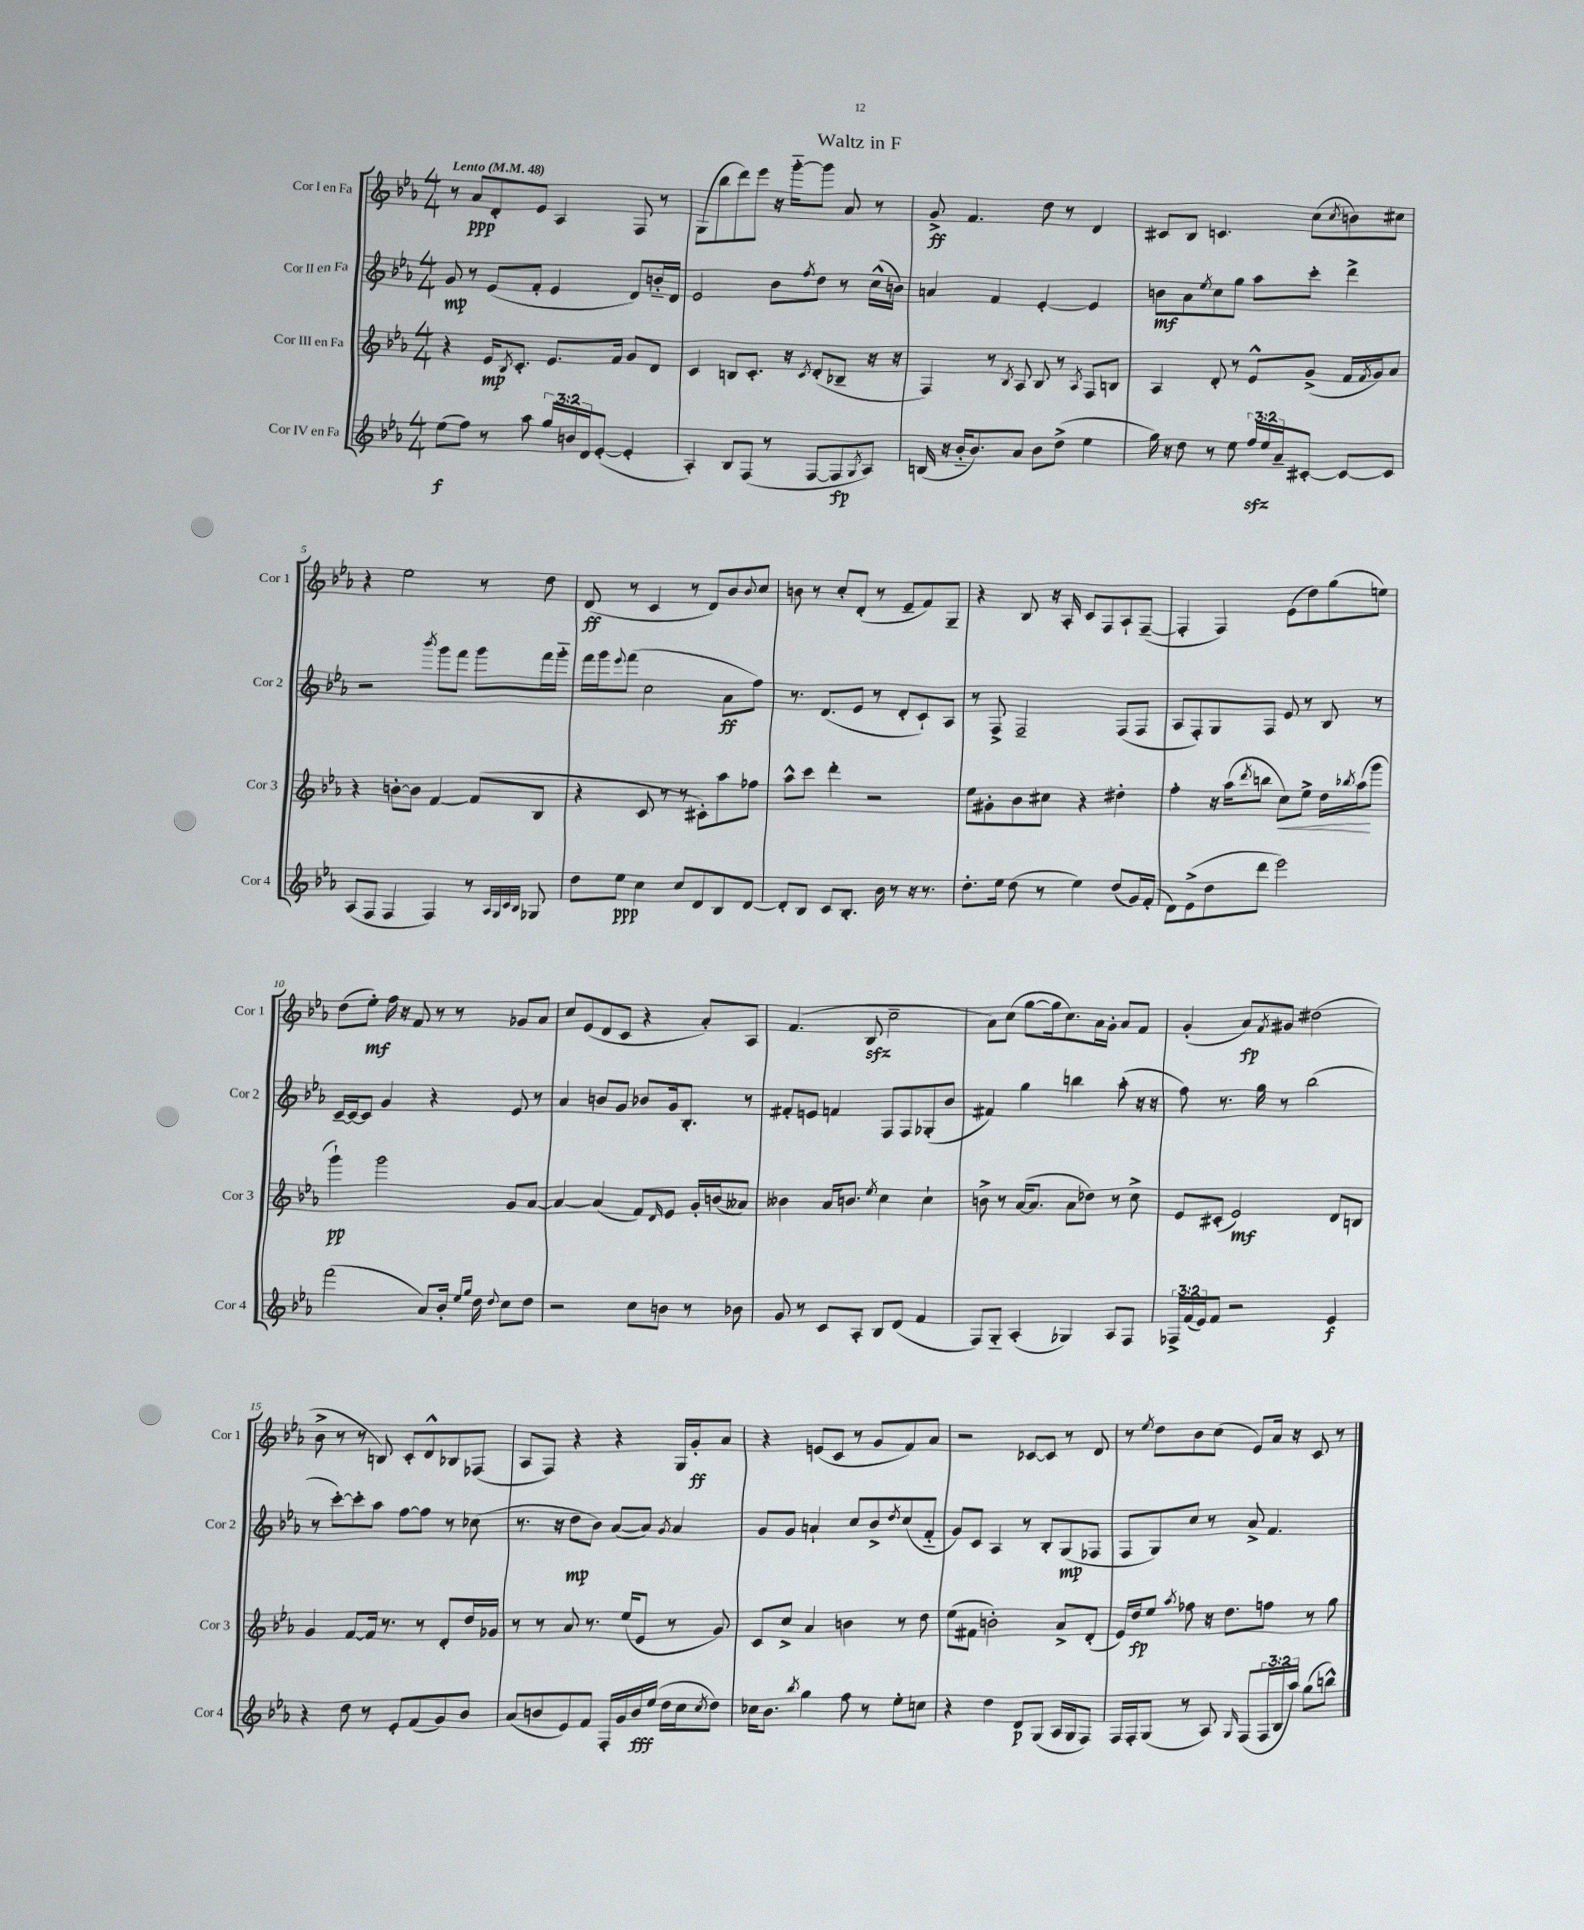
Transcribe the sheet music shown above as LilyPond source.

\header { title = "Waltz in F" }
<<
\new StaffGroup <<
\new Staff = "s0" \with { instrumentName = "Cor I en Fa" shortInstrumentName = "Cor 1" } {
    \clef treble \key ees \major \numericTimeSignature \time 4/4 \tempo "Lento" 4 = 48
    r8 aes'8\ppp d'8-. ees'8 aes4 f8 r8 |
    g8( bes''8 d'''8) ees'''8 r16 g'''16~-_ g'''8 aes'8 r8 |
    g'8->\ff f'4. d''8 r8 d'4 |
    cis'8 bes8 c'4. c''8( \acciaccatura { c''8 } b'8) cis''8 |
    r4 ees''2 r8 d''8 |
    d'8\ff( r8 c'4 r8 d'8) bes'8 \appoggiatura { bes'8 } c''8 |
    b'8 r8 c''8-. d'8-.( r8 ees'8-- f'8) g8-- |
    r4 bes8 r16 aes16-. c'8 f8 aes8-! f8~--( |
    f4-. f4) ees'8( d''8) g''8( e''8) |
    d''8( ees''8-.\mf) f''16 r16 f'8 r8 r8 ges'8 aes'8 |
    c''8 ees'8( d'8 c'8 r4 aes'8-.) aes8 |
    f'4.( bes8\sfz c''2-- |
    aes'8) c''8( g''8~ g''16 c''8.) aes'16 g'16-. aes'8 f'8 |
    g'4-.( aes'8\fp) \acciaccatura { f'8 } gis'8 dis''2( |
    bes'8-> r8 r8 b8) c'8-. d'8-^ bes8 fes8( |
    aes8 f8) r4 r4 g16 g'16-.\ff aes'8 |
    r4 e'8( c'8 r8 g'8 f'8) aes'8 |
    r2 ces'8~ ces'8 r8 d'8 |
    r8 \acciaccatura { ees''8 } d''8 bes'8 c''8( ees'8) aes'16 r16 c'8 r8 \bar "|." |
}
\new Staff = "s1" \with { instrumentName = "Cor II en Fa" shortInstrumentName = "Cor 2" } {
    \clef treble \key ees \major \numericTimeSignature \time 4/4
    g'8\mp r8 ees'8( f'8-. ees'4 d'8) b'16-_ d'16 |
    ees'2 bes'8 \acciaccatura { f''8 } d''8 r8 c''16-^( b'16) |
    a'4 f'4 ees'4~-. ees'4 |
    b'8\mf aes'8 \acciaccatura { ees''8 } c''8 g''8 aes''8 c'''8-. d'''4-> |
    r2 \acciaccatura { bes'''8 } g'''8 f'''8 g'''8 f'''16 g'''16-_ |
    f'''16 g'''16 \appoggiatura { ees'''8 } f'''8( c''2 aes'8\ff f''8) |
    r8. d'8.( ees'8 r8 d'8-. c'8-!) aes8 |
    r8 f8-> f2-- f8( f8 |
    aes8 f8-.) g8 f8 ees'8 r8 bes8 r8 |
    c'16~-- c'16~ c'8 g'4 r4 ees'8 r8 |
    aes'4 b'8 g'8 bes'8 g'16 bes8.-. r8 |
    fis'8-. e'8 f'4 f8 f8 ges8-.( bes'8 |
    fis'4) g''4 b''4 aes''8-.( r16 r16 |
    f''8) r8. g''16 r8 bes''2( |
    r8 c'''8~-.) c'''8-. aes''8 f''8~ f''8 r8 ces''8( |
    r8. r16 d''8\mp bes'8) aes'8~( aes'8) \acciaccatura { g'8 } aes'4 |
    g'8 g'8 a'4-! c''8 bes'8-> \acciaccatura { d''8 } c''8( f'8-_ |
    g'8) c'8 aes4 r8 bes8-. g8\mp( fes8 |
    f8 g8) c''8 r8 aes'8-> f'4. \bar "|." |
}
\new Staff = "s2" \with { instrumentName = "Cor III en Fa" shortInstrumentName = "Cor 3" } {
    \clef treble \key ees \major \numericTimeSignature \time 4/4
    r4 ees'16\mp \acciaccatura { bes8 } c'8.-. ees'8. f'16 g'8 d'8 |
    c'4 b8 c'8.-. r16 \acciaccatura { c'8 } d'8-.( bes8-- r16 r16 |
    f4) r8 \acciaccatura { bes8 } aes8 bes8 r8 \acciaccatura { aes8 } f8 b8 |
    aes4 d'8-. r8 ees'8-^ g'8->( f'16 \acciaccatura { f'8 } g'16) aes'8 |
    r4 b'8~-. b'8 f'4~ f'8( bes8 |
    r4 c'8 r8 r8 cis'8-.) aes''8 fes''8 |
    aes''8-^ c'''8 d'''4-. r2 |
    ees''8 gis'8-. bes'8 cis''8 r4 dis''4-. |
    f''4-. r16 aes''16( \acciaccatura { d'''8 } b''8 c''8\<) ees''8-> d''16 \acciaccatura { bes''8 } aes''16\!( g'''8 |
    g'''4-!\pp) g'''2 g'8 aes'8~ |
    aes'4~ aes'4( f'8) \grace { d'16 } ees'8 g'16-. b'16( aeses'8) |
    beses'4 aes'16 b'8. \acciaccatura { ees''8 } c''4 c''4-! |
    b'8-> r8 aes'16~( aes'8. aes'8 des''8) r8 c''8-> |
    ees'8 cis'8-.( ees'2\mf) d'8 b8 |
    g'4 f'8~ f'16 r8. r8 d'8-. d''16 ges'16 |
    r8 r8 aes'8 r8. ees''16( ees'8 r8 g'8) |
    c'8 c''8-> aes'4 b'4 r8 d''8 |
    ees''8( fis'8 b'2-.) aes'8-> d'8-.( |
    ees'16) d''16\fp ees''8 \acciaccatura { aes''8 } fes''8 r16 d''8. f''8 r8 g''8 \bar "|." |
}
\new Staff = "s3" \with { instrumentName = "Cor IV en Fa" shortInstrumentName = "Cor 4" } {
    \clef treble \key ees \major \numericTimeSignature \time 4/4 \override Staff.TupletNumber.text = #tuplet-number::calc-fraction-text
    ees''8\f( f''8) r8 aes''8 \tuplet 3/2 { g''16 b'16 d'16 } ees'8~-.( ees'4-. |
    aes4-.) bes8 f8( r8 f8~ f8\fp \acciaccatura { g8 } aes8) |
    b16( r16 bes'16-_ bes'8.) aes'8 bes'8 d''8->( ees''4 |
    g''16) r16 d''8 r8 ees''8 \tuplet 3/2 { f''16\sfz ees''16 aes'16-- } cis'8~-. cis'8~ cis'8 |
    aes8( f8 f4 f4) r8 \grace { aes32 g32 c'32 bes32 } ges8 |
    d''8 ees''8\ppp c''4 c''8 d'8 bes8 d'8~ |
    d'8-. bes8 c'8 bes8.-. bes'16 r8 r16 r8. |
    d''8.-. ees''16 d''8( r8 ees''4) d''8( g'16) f'16-.( |
    d'8) ees'8->( d''8 d'''8 ees'''2) |
    f'''2( aes'8) bes'16-. \grace { ees''16 g''16 } d''16 \appoggiatura { d''8 } c''8 d''8 |
    r2 c''8 b'8 r8 bes'8 |
    g'8 r8 c'8 aes8-. bes8 d'8( f'4 |
    f8) g8-_ aes4-.( ges4) aes8 f8 |
    \tuplet 3/2 { fes16-> f'16( ees'16) } f'8 r2 ees'4\f |
    r4 d''8 r8 ees'8-. f'8( g'8) bes'8 |
    aes'8( b'8 ees'8) f'8 f16-. g'16 b'16\fff ees''16( d''16 c''16 \acciaccatura { c''8 } d''8) |
    ces''16 bes'8. \acciaccatura { bes''8 } g''4 f''8 r8 ees''8-. c''8 |
    r4 d''4 d'8\p g8( aes16 g16 f8) |
    f16 f16-. g8( r8 aes8) \grace { g16 } f8( \tuplet 3/2 { f16 bes16 aes''16) } g''8( b''8-^) \bar "|." |
}
>>
>>
